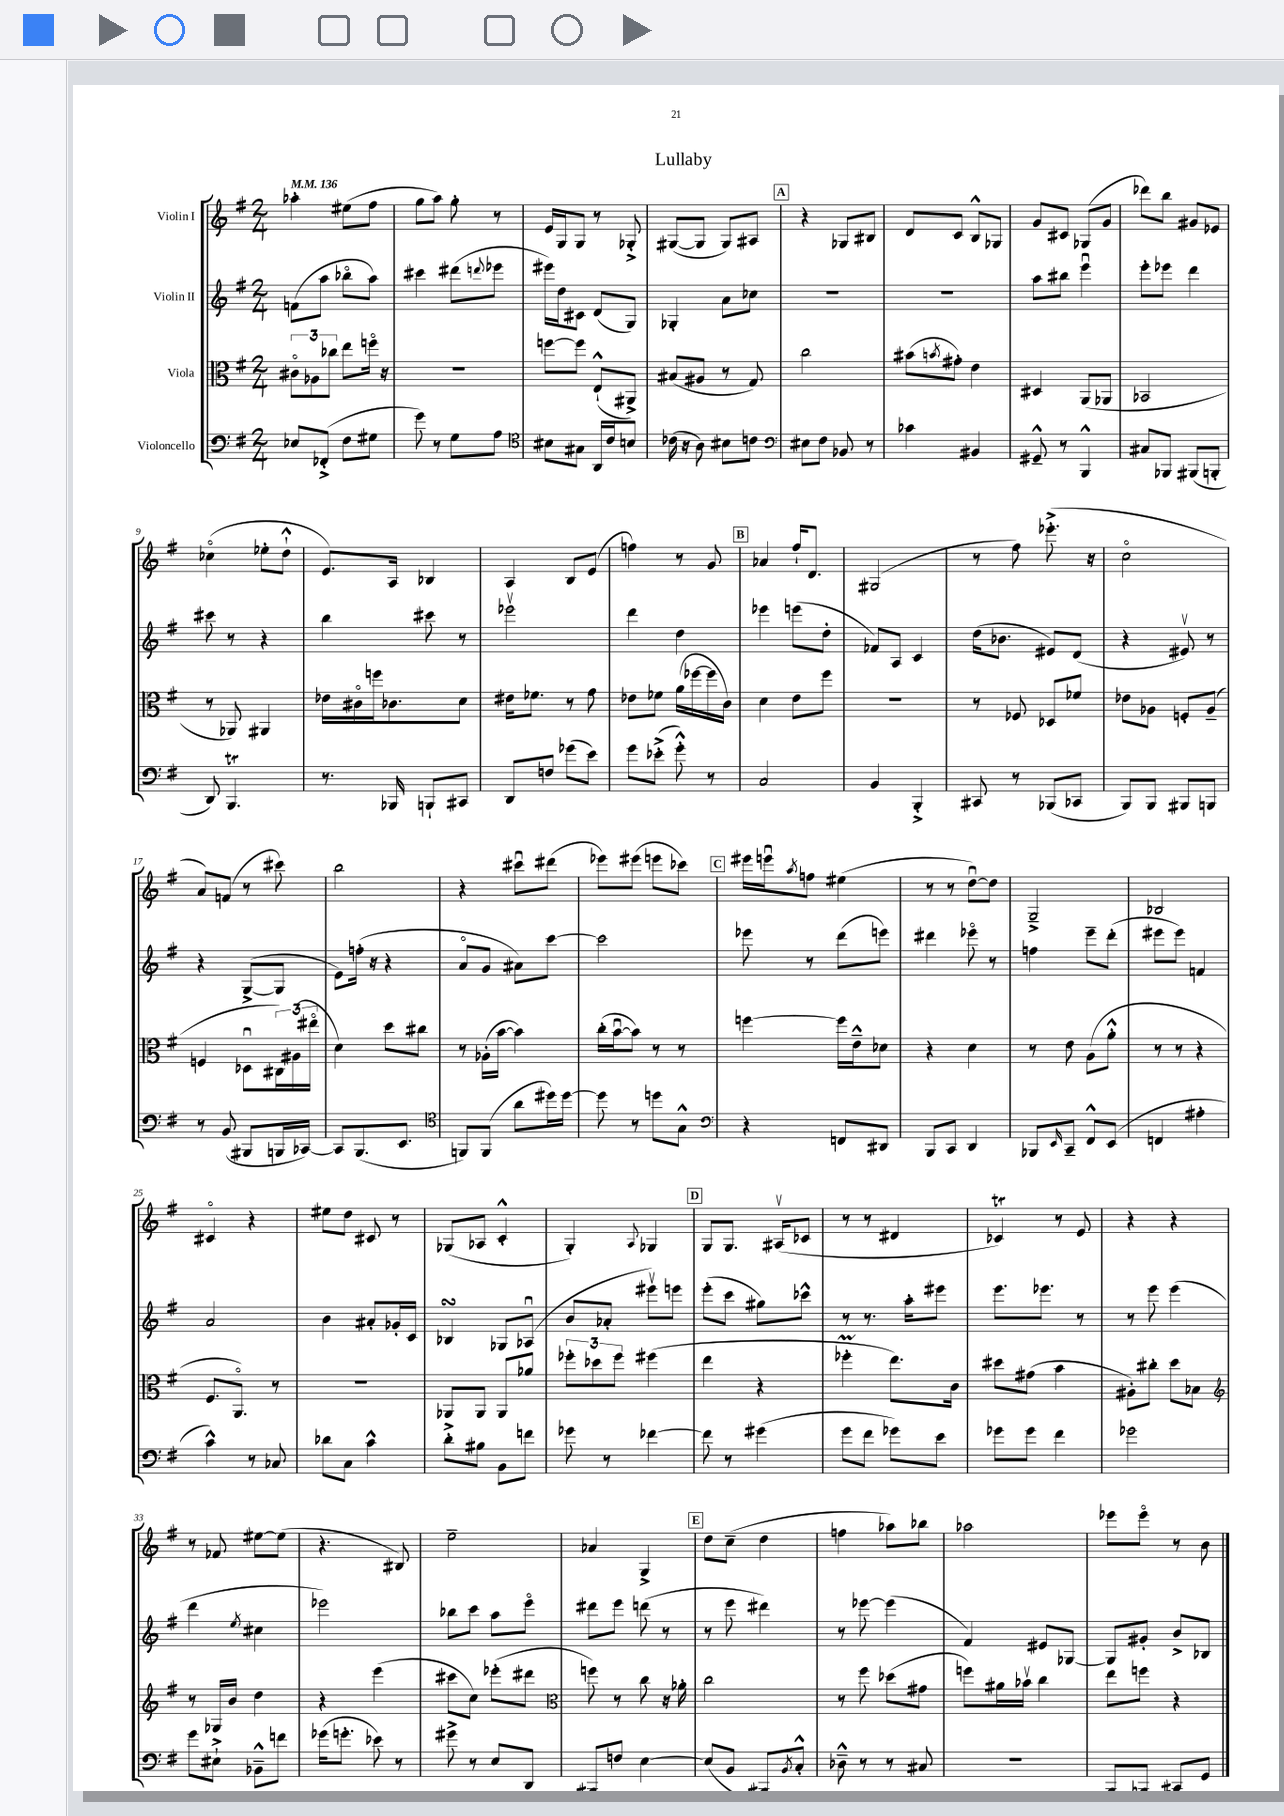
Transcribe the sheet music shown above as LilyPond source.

\header { title = "Lullaby" }
<<
\new StaffGroup <<
\new Staff = "s0" \with { instrumentName = "Violin I" } {
    \clef treble \key g \major \numericTimeSignature \time 2/4 \tempo 4 = 136
    aes''4-. eis''8( fis''8 |
    g''8 a''8) g''8-. r8 |
    e'16 g16 g8 r8 ges8-.-> |
    gis8~( gis8 gis8) ais8 |
    \mark \markup { \box "A" } r4 ges8 bis8 |
    d'8 c'8 b8-^ ges8 |
    g'8 cis'8 ges8( g'8 |
    des'''8) b''8 gis'8 ees'8 |
    ces''4\flageolet( ees''8-. d''8-!-^ |
    e'8.) a16 bes4 |
    a4 b8 e'8( |
    f''4) r8 g'8 |
    \mark \markup { \box "B" } aes'4 fis''16-! d'8. |
    gis2( |
    r8 fis''8) ees'''8.-.->( r16 |
    c''2\flageolet |
    a'8) f'8( r8 cis'''8) |
    b''2 |
    r4 cis'''8\downbow dis'''8( |
    ees'''8) eis'''8( e'''8 ces'''8) |
    \mark \markup { \box "C" } eis'''16 e'''16\downbow \acciaccatura { a''8 } f''8 eis''4( |
    r8 r8 d''8~\downbow) d''8 |
    g2---> |
    bes2 |
    cis'4\flageolet r4 |
    eis''8 d''8 cis'8 r8 |
    ges8( aes8 c'4-.-^ |
    g4-.) \appoggiatura { a8 } ges4 |
    \mark \markup { \box "D" } g8 g8. ais16\upbow( ces'8 |
    r8 r8 dis'4 |
    ces'4\trill) r8 e'8 |
    r4 r4 |
    r8 fes'8 eis''8~ eis''8( |
    r4. bis8) |
    e''2-- |
    aes'4 g4-> |
    \mark \markup { \box "E" } d''8 c''8--( d''4 |
    f''4 aes''8) bes''8 |
    aes''2 |
    ees'''8 ees'''8\flageolet r8 b'8 \bar "|." |
}
\new Staff = "s1" \with { instrumentName = "Violin II" } {
    \clef treble \key g \major \numericTimeSignature \time 2/4
    f'8( a''8 bes''8\flageolet a''8) |
    cis'''4 dis'''8( \appoggiatura { d'''8 } ees'''8 |
    eis'''16) d''16 cis'8 d'8( g8) |
    ges4-. a'8 ces''8 |
    \mark \markup { \box "A" } R2 |
    R2 |
    a''8 bis''8 e'''4\downbow |
    e'''8-. ees'''8 d'''4 |
    cis'''8 r8 r4 |
    b''4 cis'''8 r8 |
    ees'''2\upbow |
    d'''4 d''4 |
    \mark \markup { \box "B" } ees'''4 e'''8( d''8-. |
    fes'8) a8 c'4 |
    d''16( bes'8. eis'8) d'8( |
    r4 eis'8\upbow) r8 |
    r4 g8~->( g8 |
    e'8) f''16-.( r16 r4 |
    a'8\flageolet g'8 ais'8) c'''8~ |
    c'''2 |
    \mark \markup { \box "C" } ees'''8 r8 d'''8( e'''8) |
    dis'''4 ees'''8\flageolet r8 |
    f''4 e'''8-- d'''8-.( |
    eis'''8 eis'''8) f'4 |
    a'2 |
    b'4 ais'8-. ges'16-. c'16 |
    bes4\turn ges8 aes8\downbow( |
    b'8 aes'8-. eis'''8\upbow) e'''8 |
    \mark \markup { \box "D" } e'''8-.( c'''8 gis''8) ces'''8-^ |
    r8 r8. a''16-. eis'''8 |
    e'''8. ees'''8. r8 |
    r8 e'''8 e'''4( |
    d'''4 \acciaccatura { e''8 } cis''4 |
    ees'''2) |
    bes''8 c'''8 a''8 e'''8\flageolet |
    dis'''8 e'''8 d'''8( r8 |
    \mark \markup { \box "E" } r8 e'''8 dis'''4) |
    r8 ees'''8~ ees'''4( |
    fis'4) eis'8 ges8~ |
    ges8 gis'8-. b'8-> bes8 \bar "|." |
}
\new Staff = "s2" \with { instrumentName = "Viola" } {
    \clef alto \key g \major \numericTimeSignature \time 2/4
    \tuplet 3/2 { cis'8\flageolet aes8 ces''8 } e''8 f''16\flageolet r16 |
    R2 |
    f''8~ f''8 e8-!-^( ais,8->) |
    bis8( ais8 r8 g8) |
    \mark \markup { \box "A" } c''2 |
    bis'8( \acciaccatura { b'8 } gis'8-.) e'4 |
    dis4 a,8( aes,8 |
    bes,2 |
    r8 aes,8) ais,4 |
    ees'16 cis'16\flageolet f''16 ces'8. d'8 |
    eis'16 fes'8. r8 g'8 |
    ees'8 fes'8 a'16( fes''16~ fes''16 c'16) |
    \mark \markup { \box "B" } d'4 e'8 fis''8 |
    r2 |
    r8 fes8 des8 fes'8 |
    ees'8 aes8 f8-. aes8--( |
    f4 des8\downbow \tuplet 3/2 { cis16) ais16( eis''16\flageolet } |
    d'4) d''8 cis''8 |
    r8 aes16-.( b'16~ b'4) |
    c''16-.( b'16~\downbow b'8) r8 r8 |
    \mark \markup { \box "C" } f''4~ f''16 e'16---^ des'8 |
    r4 d'4 |
    r8 e'8 a8( a'8-.-^ |
    r8 r8 r4 |
    fis8. a,8.\flageolet) r8 |
    r2 |
    aes,8 aes,8 aes,8 aes'8 |
    \tuplet 3/2 { fes''8-. des''8 fes''8 } fis''4( |
    \mark \markup { \box "D" } e''4 r4 |
    fes''4-.\prall e''8.) c'16 |
    dis''8 gis'8( b'4 |
    ais8-.) cis''8-. d''8 bes8 |
    \clef treble r8 ges16 b'16 d''4 |
    r4 e'''4( |
    cis'''8 c''8) ees'''8-.( dis'''8 |
    \clef alto f''8) r8 c''8 r16 aes'16-. |
    \mark \markup { \box "E" } c''2 |
    r8 fis''8 des''8( gis'8 |
    f''8) ais'16 bes'16\upbow c''4 |
    e''8 f''8 r4 \bar "|." |
}
\new Staff = "s3" \with { instrumentName = "Violoncello" } {
    \clef bass \key g \major \numericTimeSignature \time 2/4
    ees8 fes,8-.->( fis8 gis8 |
    g'8) r8 g8 a8 |
    \clef tenor bis8 gis8 a,16 c'16 b8 |
    ces'16( r16 a8) bis8 c'8 |
    \mark \markup { \box "A" } \clef bass eis8 fis8 bes,8 r8 |
    ces'4 bis,4 |
    gis,8---^ r8 b,,4-^ |
    cis8 bes,,8 bis,,8( b,,8-. |
    d,8) b,,4.\trill |
    r8. bes,,16 b,,8-! cis,8 |
    d,8 f8 ges'8( e'8) |
    g'8 ees'8-.->( g'8-.-^) r8 |
    \mark \markup { \box "B" } c2 |
    b,4 b,,4-.-> |
    cis,8 r8 bes,,8( ces,8 |
    b,,8) b,,8 bis,,8 b,,8 |
    r8 b,8( bis,,8 b,,16 ces,16~) |
    ces,8 b,,8.( e,8. |
    \clef tenor f,8) f,8( a'8 dis''16) dis''16~ |
    dis''8 r8 d''8 g8-^ |
    \mark \markup { \box "C" } \clef bass r4 f,8 dis,8 |
    b,,8 c,8 d,4 |
    bes,,8 \grace { e,16 } c,8-- fis,8-^ e,8( |
    f,4 ais4-. |
    c'4-^) r8 ces8 |
    des'8 c8 c'4-^ |
    d'8-.-> bis8 b,8 f'8 |
    ges'8 r8 fes'4~ |
    \mark \markup { \box "D" } fes'8 r8 gis'4( |
    g'8 fis'8 ges'8) e'8 |
    ges'8 ges'8 fis'4 |
    ges'2 |
    g'8 eis8-!-> bes,8---^ f'8 |
    ges'16( g'8.-. ees'8) r8 |
    gis'8-> r8 e8 d,8( |
    bis,,8) f8 e4~ |
    \mark \markup { \box "E" } e8( b,8 bis,,8) \acciaccatura { b,8 } c8-.-^ |
    des8---^ r8 r8 cis8 |
    R2 |
    b,,8-. bes,,8( cis,8) g,8 \bar "|." |
}
>>
>>
